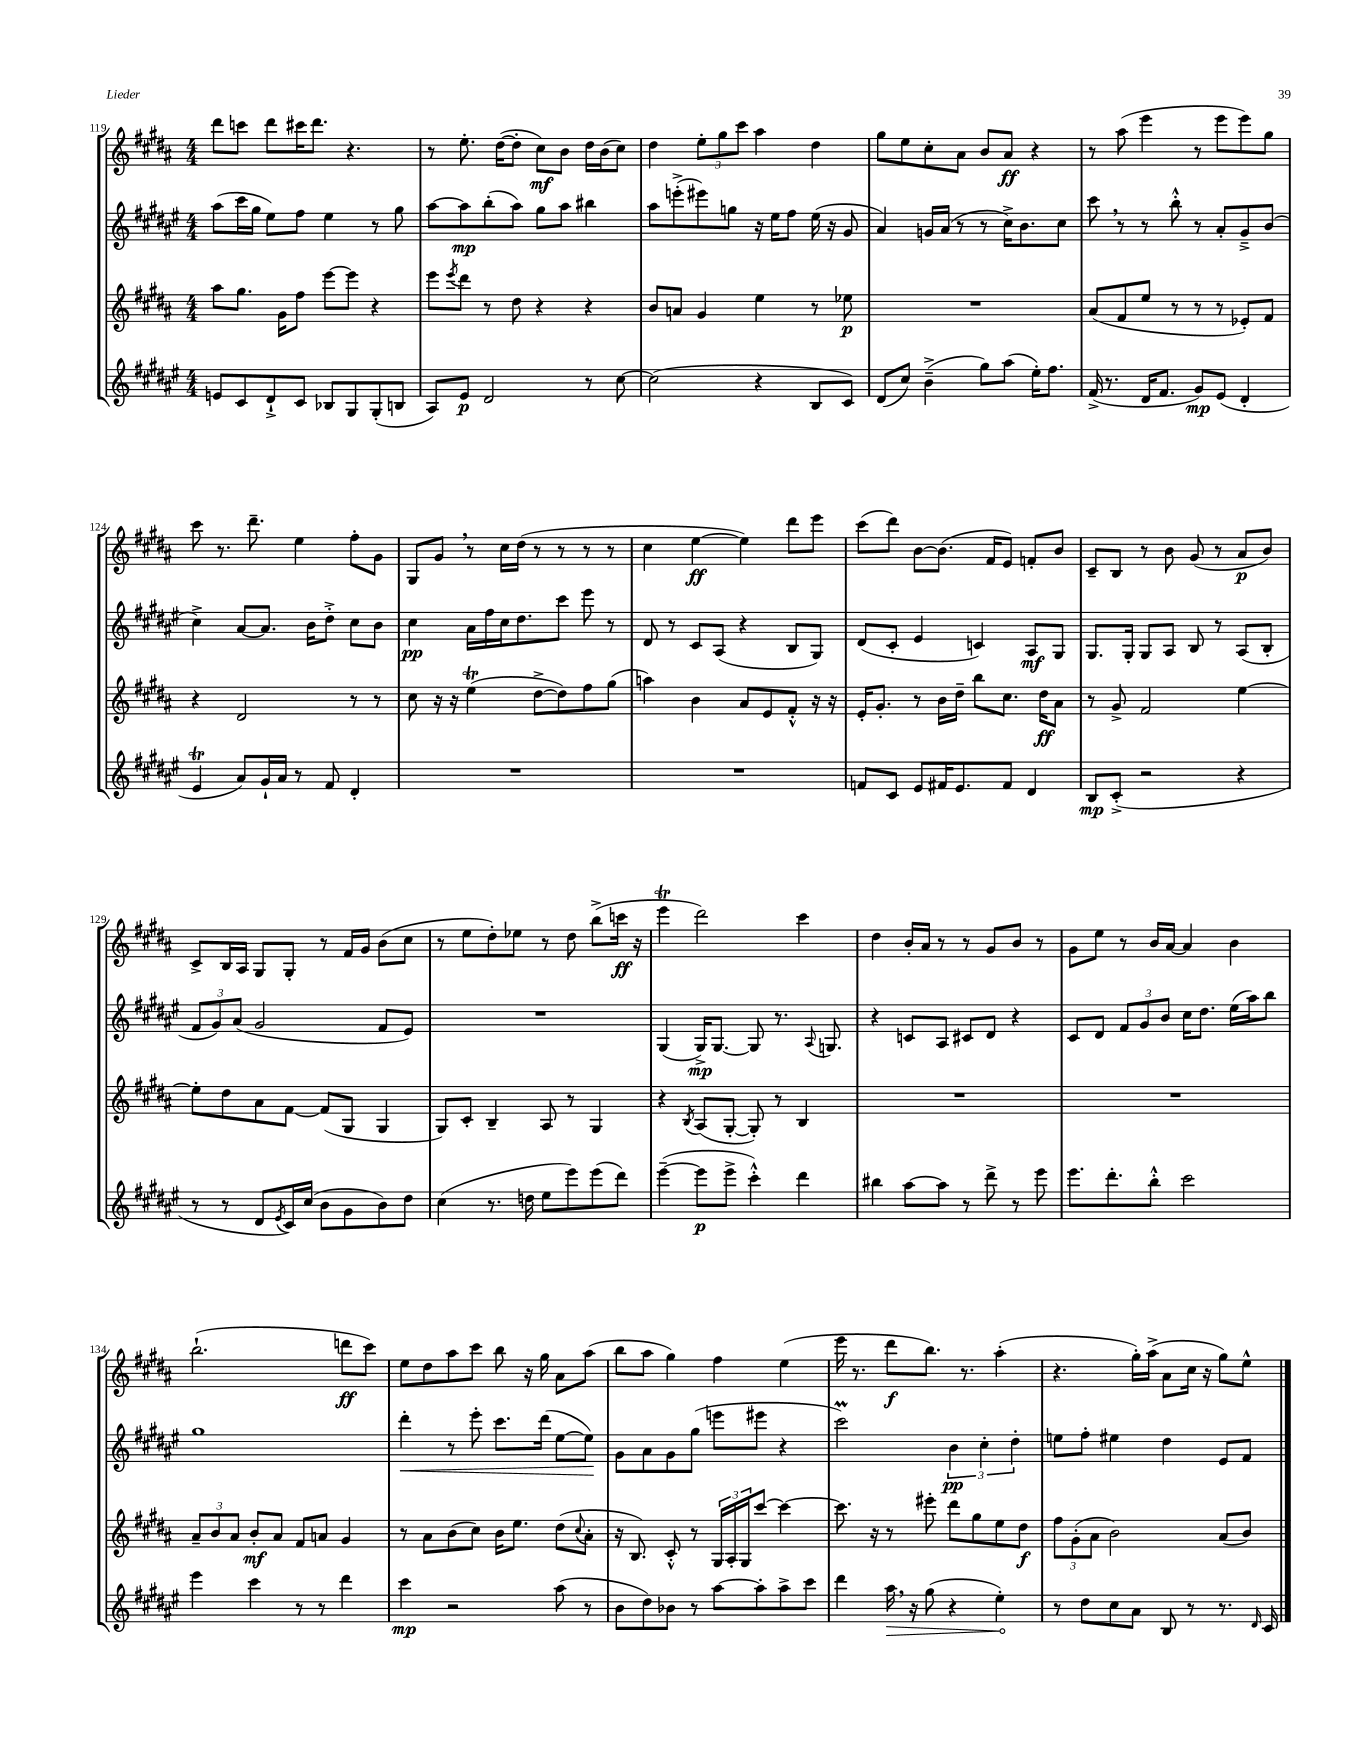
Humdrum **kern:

**kern	**dynam	**kern	**dynam	**kern	**dynam	**kern	**dynam
*part4	*part4	*part3	*part3	*part2	*part2	*part1	*part1
*staff4	*staff4	*staff3	*staff3	*staff2	*staff2	*staff1	*staff1
*clefG2	*	*clefG2	*	*clefG2	*	*clefG2	*
*k[f#c#g#d#a#e#]	*	*k[f#c#g#d#a#]	*	*k[f#c#g#d#a#e#]	*	*k[f#c#g#d#a#]	*
*M4/4	*	*M4/4	*	*M4/4	*	*M4/4	*
=119	=119	=119	=119	=119	=119	=119	=119
8en/L	.	8aa#\L	.	(8aa#\L	.	8ddd#\L	.
8c#/	.	8.gg#\J	.	16ccc#\L	.	8cccn\J	.
.	.	.	.	16gg#\JJ	.	.	.
8d#`^/	.	.	.	8ee#\L)	.	8ddd#\L	.
.	.	16g#\KL	.	.	.	.	.
8c#/J	.	8ff#\J	.	8ff#\J	.	16ccc#X\K	.
.	.	.	.	.	.	8.ddd#\J	.
8B-X/L	.	[8eee\L	.	4ee#\	.	.	.
8G#/	.	8eee\J]	.	.	.	4.r	.
(8G#'/	.	4r	.	8r	.	.	.
8Bn/J	.	.	.	8gg#\	.	.	.
=120	=120	=120	=120	=120	=120	=120	=120
8A#/L)	.	8eee\L	.	[8aa#\L	.	8r	.
.	.	8qeee/	.	.	.	.	.
8e#/J	p	8ddd#\J	.	8aa#\]	mp	8.ee'\	.
2d#/	.	8r	.	(8bb'\	.	.	.
.	.	.	.	.	.	([16dd#\KL	.
.	.	8dd#\	.	8aa#\J)	.	8dd#'\J]	.
.	.	4r	.	8gg#\L	.	8cc#\L)	mf
.	.	.	.	8aa#\J	.	8b\J	.
8r	.	4r	.	4bb#X\	.	16dd#\LL	.
.	.	.	.	.	.	(16b\J	.
[8cc#\	.	.	.	.	.	8cc#\J)	.
=121	=121	=121	=121	=121	=121	=121	=121
(2cc#\]	.	8b/L	.	8aa#\L	.	4dd#\	.
.	.	8an/J	.	(8eeen'^\	.	.	.
.	.	4g#/	.	8eee#X\)	.	12ee'\L	.
.	.	.	.	.	.	12gg#\	.
.	.	.	.	8ggn\J	.	.	.
.	.	.	.	.	.	12ccc#\J	.
4r	.	4ee\	.	16r	.	4aa#\	.
.	.	.	.	16ee#\KL	.	.	.
.	.	.	.	8ff#\J	.	.	.
8B/L	.	8r	.	(16ee#\	.	4dd#\	.
.	.	.	.	16r	.	.	.
8c#/J)	.	8ee-X\	p	8g#/	.	.	.
=122	=122	=122	=122	=122	=122	=122	=122
(8d#/L	.	1r	.	4a#/)	.	8gg#\L	.
8cc#/J)	.	.	.	.	.	8ee\	.
(4b~^\	.	.	.	16gn/LL	.	8cc#'\	.
.	.	.	.	(16a#/JJ	.	.	.
.	.	.	.	8r	.	8a#\J	.
8gg#\L)	.	.	.	8r	.	8b/L	.
(8aa#\J	.	.	.	16cc#^\KL)	.	8a#/J	ff
.	.	.	.	8.b\	.	.	.
16ee#'\KL)	.	.	.	.	.	4r	.
8.ff#\J	.	.	.	.	.	.	.
.	.	.	.	8cc#\J	.	.	.
=123	=123	=123	=123	=123	=123	=123	=123
(16f#^/	.	(8a#/L	.	8ccc#,\	.	8r	.
8.r	.	.	.	.	.	.	.
.	.	8f#/	.	8r	.	(8aa#\	.
16d#/KL	.	8ee/J	.	8r	.	4eee\	.
8.f#/J	.	.	.	.	.	.	.
.	.	8r	.	8bb'^^\	.	.	.
8g#/L)	mp	8r	.	8r	.	8r	.
(8e#/J	.	8r	.	8a#'/L	.	8eee\L	.
4d#'/	.	8e-X'/L)	.	8g#~^/	.	8eee\)	.
.	.	8f#/J	.	(8b/J	.	8gg#\J	.
!!LO:LB:g=z
=124	=124	=124	=124	=124	=124	=124	=124
4e#t/	.	4r	.	4cc#^\)	.	8ccc#\	.
.	.	.	.	.	.	8.r	.
8a#/L)	.	2d#/	.	[8a#/L	.	.	.
.	.	.	.	.	.	8.ddd#~\	.
16g#`/L	.	.	.	8.a#/J]	.	.	.
16a#/JJ	.	.	.	.	.	.	.
8r	.	.	.	.	.	4ee\	.
.	.	.	.	16b\KL	.	.	.
8f#/	.	.	.	8dd#'^\J	.	.	.
4d#'/	.	8r	.	8cc#\L	.	8ff#'\L	.
.	.	8r	.	8b\J	.	8g#\J	.
=125	=125	=125	=125	=125	=125	=125	=125
1r	.	8cc#\	.	4cc#\	pp	8G#/L	.
.	.	16r	.	.	.	8g#,/J	.
.	.	16r	.	.	.	.	.
.	.	(4eeT\	.	16a#\LL	.	8r	.
.	.	.	.	16ff#\	.	.	.
.	.	.	.	16cc#\J	.	16cc#\LL	.
.	.	.	.	8.dd#\	.	(16dd#\JJ	.
.	.	[8dd#^\L	.	.	.	8r	.
.	.	8dd#\])	.	8ccc#\J	.	8r	.
.	.	8ff#\	.	8eee#\	.	8r	.
.	.	(8gg#\J	.	8r	.	8r	.
=126	=126	=126	=126	=126	=126	=126	=126
1r	.	4aan\)	.	8d#/	.	4cc#\	.
.	.	.	.	8r	.	.	.
.	.	4b\	.	8c#/L	.	[4ee\	ff
.	.	.	.	(8A#/J	.	.	.
.	.	8a#/L	.	4r	.	4ee\])	.
.	.	8e/	.	.	.	.	.
.	.	8f#'^^/J	.	8B/L	.	8ddd#\L	.
.	.	16r	.	8G#/J)	.	8eee\J	.
.	.	16r	.	.	.	.	.
=127	=127	=127	=127	=127	=127	=127	=127
8fn/L	.	16e'/KL	.	(8d#/L	.	(8ccc#\L	.
.	.	8.g#'/J	.	.	.	.	.
8c#/J	.	.	.	8c#'/J	.	8ddd#\J)	.
8e#/L	.	8r	.	4e#/	.	[8b\L	.
16f#X/K	.	16b\LL	.	.	.	(8.b\J]	.
8.e#/	.	16dd#~\JJ	.	.	.	.	.
.	.	8bb\L	.	4cn/)	.	.	.
.	.	.	.	.	.	16f#/KL	.
8f#/J	.	8.cc#\J	.	.	.	8e/J)	.
4d#/	.	.	.	8A#/L	mf	8fn'/L	.
.	.	16dd#\KL	ff	.	.	.	.
.	.	8a#\J	.	8G#/J	.	8b/J	.
=128	=128	=128	=128	=128	=128	=128	=128
8B/L	mp	8r	.	8.G#/L	.	8c#~/L	.
(8c#'^/J	.	8g#^/	.	.	.	8B/J	.
.	.	.	.	16G#'/Jk	.	.	.
2r	.	2f#/	.	8G#/L	.	8r	.
.	.	.	.	8A#/J	.	8b\	.
.	.	.	.	8B/	.	(8g#/	.
.	.	.	.	8r	.	8r	.
4r	.	[4ee\	.	(8A#/L	.	8a#/L	p
.	.	.	.	8B'/J	.	8b/J)	.
!!LO:LB:g=z
=129	=129	=129	=129	=129	=129	=129	=129
8r	.	8ee'\L]	.	12f#/L	.	8c#^/L	.
.	.	.	.	12g#/)	.	.	.
8r	.	8dd#\	.	.	.	16B/L	.
.	.	.	.	(12a#/J	.	.	.
.	.	.	.	.	.	16A#/JJ	.
8d#/L	.	8a#\	.	2g#/	.	8G#/L	.
8qe#/	.	.	.	.	.	.	.
16c#/L)	.	[8f#\J	.	.	.	8G#'/J	.
(16cc#/JJ	.	.	.	.	.	.	.
8b\L	.	(8f#/L]	.	.	.	8r	.
8g#\	.	8G#/J	.	.	.	16f#/LL	.
.	.	.	.	.	.	16g#/JJ	.
8b\)	.	4G#/	.	8f#/L	.	(8b\L	.
8dd#\J	.	.	.	8e#/J)	.	8cc#\J	.
=130	=130	=130	=130	=130	=130	=130	=130
(4cc#\	.	8G#/L)	.	1r	.	8r	.
.	.	8c#'/J	.	.	.	8ee\L	.
8.r	.	4B~/	.	.	.	8dd#'\)	.
.	.	.	.	.	.	8ee-X\J	.
16ddn\	.	.	.	.	.	.	.
8ee#\L	.	8A#/	.	.	.	8r	.
8eee#\)	.	8r	.	.	.	8dd#\	.
(8eee#\	.	4G#/	.	.	.	(8bb^\L	.
8ddd#\J)	.	.	.	.	.	16cccn\Jk	ff
.	.	.	.	.	.	16r	.
=131	=131	=131	=131	=131	=131	=131	=131
([4eee#~\	.	4r	.	(4G#/	.	4eeeT\	.
.	.	8qB/	.	.	.	.	.
8eee#\L]	p	(8A#/L	.	16G#^/KL)	mp	2ddd#\)	.
.	.	.	.	[8.G#/J	.	.	.
8eee#^\J	.	[8G#'/J	.	.	.	.	.
4ccc#'^^\)	.	8G#'/])	.	8G#/]	.	.	.
.	.	8r	.	8.r	.	.	.
4ddd#\	.	4B/	.	.	.	4ccc#\	.
.	.	.	.	8qqA#/	.	.	.
.	.	.	.	8.Gn/	.	.	.
=132	=132	=132	=132	=132	=132	=132	=132
4bb#X\	.	1r	.	4r	.	4dd#\	.
[8aa#\L	.	.	.	8cn/L	.	16b'/LL	.
.	.	.	.	.	.	16a#/JJ	.
8aa#\J]	.	.	.	8A#/J	.	8r	.
8r	.	.	.	8c#X/L	.	8r	.
8ddd#^\	.	.	.	8d#/J	.	8g#/L	.
8r	.	.	.	4r	.	8b/J	.
8eee#\	.	.	.	.	.	8r	.
=133	=133	=133	=133	=133	=133	=133	=133
8.eee#\L	.	1r	.	8c#/L	.	8g#\L	.
.	.	.	.	8d#/J	.	8ee\J	.
8.ddd#'\	.	.	.	.	.	.	.
.	.	.	.	12f#/L	.	8r	.
.	.	.	.	12g#/	.	.	.
8bb'^^\J	.	.	.	.	.	16b/LL	.
.	.	.	.	12b/J	.	.	.
.	.	.	.	.	.	[16a#/JJ	.
2ccc#\	.	.	.	16cc#\KL	.	4a#/]	.
.	.	.	.	8.dd#\J	.	.	.
.	.	.	.	(16ee#\LL	.	4b\	.
.	.	.	.	16aa#\J)	.	.	.
.	.	.	.	8bb\J	.	.	.
!!LO:LB:g=z
=134	=134	=134	=134	=134	=134	=134	=134
4eee#\	.	12a#~/L	.	1gg#	.	(2.bb`\	.
.	.	12b/	.	.	.	.	.
.	.	12a#/J	.	.	.	.	.
4ccc#\	.	8b'/L	mf	.	.	.	.
.	.	8a#/J	.	.	.	.	.
8r	.	8f#/L	.	.	.	.	.
8r	.	8an/J	.	.	.	.	.
4ddd#\	.	4g#/	.	.	.	8dddn\L	ff
.	.	.	.	.	.	8ccc#\J)	.
=135	=135	=135	=135	=135	=135	=135	=135
!	!	!	!	!	!LO:HP:b	!	!
4ccc#\	mp	8r	.	4ddd#'\	<	8ee\L	.
.	.	8a#\L	.	.	.	8dd#\	.
2r	.	(8b\	.	8r	.	8aa#\	.
.	.	8cc#\J)	.	8eee#'\	.	8ccc#\J	.
.	.	16b\KL	.	8.ccc#\L	.	8bb\	.
.	.	8.ee\J	.	.	.	.	.
.	.	.	.	.	.	16r	.
.	.	.	.	(16ddd#\Jk	.	16gg#\	.
(8aa#\	.	(8dd#\L	.	[8ee#\L	.	8a#\L	.
.	.	8qqcc#/	.	.	.	.	.
8r	.	8a#'\J	.	8ee#\J])	.	(8aa#\J	.
.	.	.	.	.	[	.	.
=136	=136	=136	=136	=136	=136	=136	=136
8b\L	.	16r	.	8g#\L	.	8bb\L	.
.	.	8.B/)	.	.	.	.	.
8dd#\)	.	.	.	8a#\	.	8aa#\J	.
8b-X\J	.	8c#'^^/	.	8g#\	.	4gg#\)	.
8r	.	8r	.	(8gg#\J	.	.	.
[8aa#\L	.	24G#/LL	.	8eeen\L	.	4ff#\	.
.	.	24A#'/	.	.	.	.	.
.	.	24G#/J	.	.	.	.	.
8aa#'\]	.	[8ccc#/J	.	8eee#X\J	.	.	.
8aa#^\	.	4ccc#\_	.	4r	.	(4ee\	.
8ccc#\J	.	.	.	.	.	.	.
=137	=137	=137	=137	=137	=137	=137	=137
4ddd#\	.	8.ccc#\]	.	2ccc#M\)	.	16eee\	.
.	.	.	.	.	.	8.r	.
.	.	16r	.	.	.	.	.
!	!LO:HP:b	!	!	!	!	!	!
16aa#,\	>	8r	.	.	.	8ddd#\L	f
16r	.	.	.	.	.	.	.
(8gg#\	.	8eee#X'\	.	.	.	8.bb\J)	.
4r	.	8ddd#\L	.	6b\	pp	.	.
.	.	.	.	.	.	8.r	.
.	.	8gg#\	.	.	.	.	.
.	.	.	.	6cc#'\	.	.	.
4ee#'\)	.	8ee\	.	.	.	(4aa#'\	.
.	.	.	.	6dd#'\	.	.	.
.	.	8dd#\J	f	.	.	.	.
.	]	.	.	.	.	.	.
=138	=138	=138	=138	=138	=138	=138	=138
8r	.	12ff#\L	.	8een\L	.	4.r	.
.	.	(12g#'\	.	.	.	.	.
8dd#\L	.	.	.	8ff#'\J	.	.	.
.	.	12a#\J	.	.	.	.	.
8cc#\	.	2b\)	.	4ee#X\	.	.	.
8a#\J	.	.	.	.	.	16gg#'\LL)	.
.	.	.	.	.	.	(16aa#^\JJ	.
8B/	.	.	.	4dd#\	.	8a#\L	.
8r	.	.	.	.	.	16cc#\Jk	.
.	.	.	.	.	.	16r	.
8.r	.	(8a#/L	.	8e#/L	.	8gg#\L)	.
.	.	8b/J)	.	8f#/J	.	8ee^^\J	.
16qqd#/	.	.	.	.	.	.	.
16c#/	.	.	.	.	.	.	.
==	==	==	==	==	==	==	==
*-	*-	*-	*-	*-	*-	*-	*-
